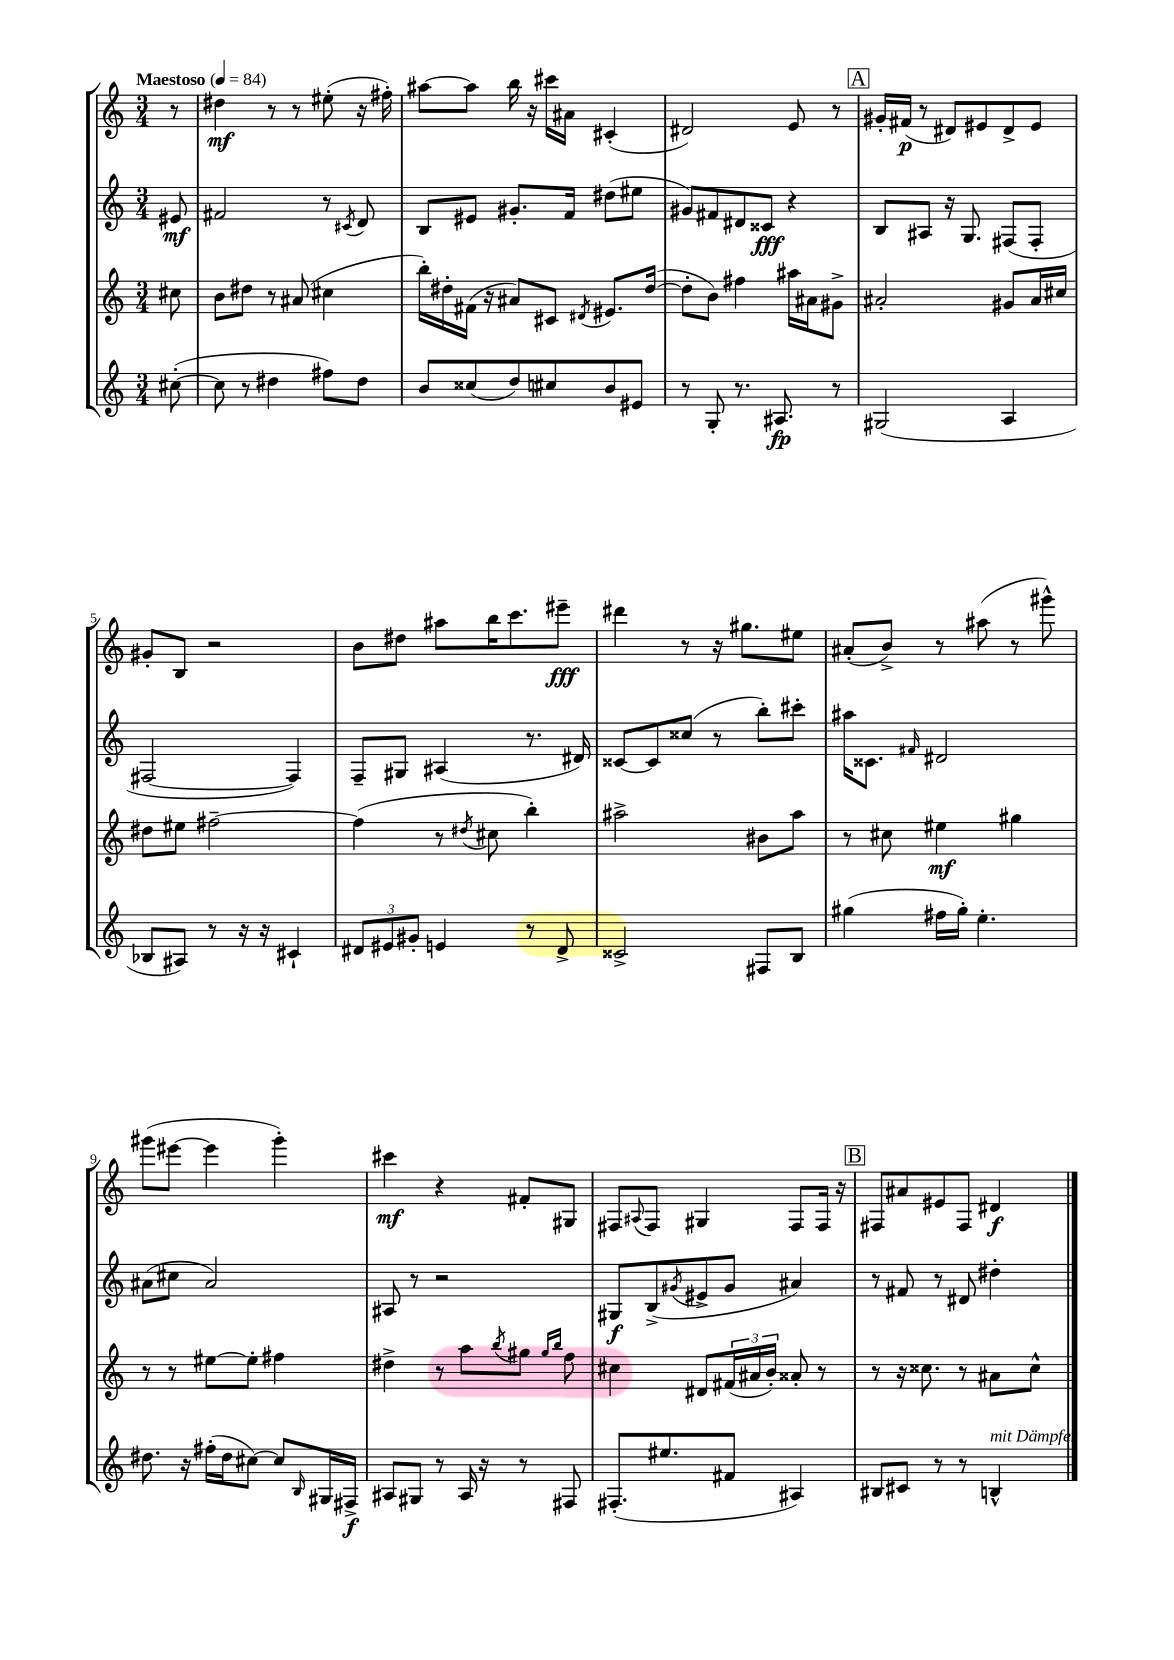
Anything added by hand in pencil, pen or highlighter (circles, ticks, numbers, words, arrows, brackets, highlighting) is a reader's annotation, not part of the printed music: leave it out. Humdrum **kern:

**kern	**dynam	**kern	**dynam	**kern	**dynam	**kern	**dynam
*part4	*part4	*part3	*part3	*part2	*part2	*part1	*part1
*staff4	*staff4	*staff3	*staff3	*staff2	*staff2	*staff1	*staff1
*clefG2	*	*clefG2	*	*clefG2	*	*clefG2	*
*k[]	*	*k[]	*	*k[]	*	*k[]	*
*M3/4	*	*M3/4	*	*M3/4	*	*M3/4	*
*MM84	*	*MM84	*	*MM84	*	*MM84	*
=	=	=	=	=	=	=	=
!	!	!	!	!	!	!LO:TX:a:B:t=Maestoso	!
([8cc#X'\	.	8cc#X\	.	8e#X/	mf	8r	.
=1	=1	=1	=1	=1	=1	=1	=1
8cc#\]	.	8b\L	.	2f#X/	.	4dd#X\	mf
8r	.	8dd#X\J	.	.	.	.	.
4dd#X\	.	8r	.	.	.	8r	.
.	.	(8a#X/	.	.	.	8r	.
8ff#X\L)	.	4cc#X\	.	8r	.	(8ee#X'\	.
.	.	.	.	8qc#X/	.	.	.
8dd#\J	.	.	.	8d/	.	16r	.
.	.	.	.	.	.	16ff#X'\)	.
=2	=2	=2	=2	=2	=2	=2	=2
8b/L	.	16bb'\LL)	.	8B/L	.	[8aa#X\L	.
.	.	16dd#X'\	.	.	.	.	.
(8cc##X/	.	(16f#X\JJ	.	8e#X/J	.	8aa#\J]	.
.	.	16r	.	.	.	.	.
8dd/)	.	8a#X/L)	.	8.g#X'/L	.	16bb\	.
.	.	.	.	.	.	16r	.
8cc#X/	.	8c#X/J	.	.	.	16ccc#X\LL	.
.	.	.	.	16f/Jk	.	16a#X\JJ	.
.	.	8qd#X/	.	.	.	.	.
8b/	.	8.e#X/L	.	(8dd#X\L	.	(4c#X'/	.
8e#X/J	.	.	.	8ee#X\J	.	.	.
.	.	([16dd#/Jk	.	.	.	.	.
=3	=3	=3	=3	=3	=3	=3	=3
8r	.	8dd#'\L]	.	8g#X/L)	.	2d#X/)	.
8G'/	.	8b\J)	.	8f#X/	.	.	.
8.r	.	4ff#X\	.	8d#X/	.	.	.
.	.	.	.	8c##X/J	fff	.	.
8.A#X/	fp	.	.	.	.	.	.
.	.	16aa#X\LL	.	4r	.	8e/	.
.	.	16a#X\J	.	.	.	.	.
8r	.	8g#X^\J	.	.	.	8r	.
!!LO:REH:place=s1:t=A
=4	=4	=4	=4	=4	=4	=4	=4
(2G#X/	.	2a#X'/	.	8B/L	.	16g#X'/LL	.
.	.	.	.	.	.	(16f#X/JJ	p
.	.	.	.	8A#X/J	.	8r	.
.	.	.	.	16r	.	8d#X/L)	.
.	.	.	.	8.G/	.	.	.
.	.	.	.	.	.	8e#X/	.
4A/	.	8g#X/L	.	(8F#X/L	.	8d#^/	.
.	.	16a#/L	.	8F#'/J	.	8e#/J	.
.	.	16cc#X/JJ	.	.	.	.	.
!!LO:LB:g=z
=5	=5	=5	=5	=5	=5	=5	=5
8B-X/L	.	8dd#X\L	.	[2F#X/	.	8g#X'/L	.
8A#X/J)	.	8ee#X\J	.	.	.	8B/J	.
8r	.	[2ff#X~\	.	.	.	2r	.
16r	.	.	.	.	.	.	.
16r	.	.	.	.	.	.	.
4c#X`/	.	.	.	4F#/])	.	.	.
=6	=6	=6	=6	=6	=6	=6	=6
12d#X/L	.	(4ff#\]	.	8F~/L	.	8b\L	.
12e#X/	.	.	.	.	.	.	.
.	.	.	.	8G#X/J	.	8dd#X\J	.
12g#X'/J	.	.	.	.	.	.	.
4en/	.	8r	.	(4A#X/	.	8aa#X\L	.
.	.	8qdd#X/	.	.	.	.	.
.	.	8cc#X\	.	.	.	16bb\K	.
.	.	.	.	.	.	8.ccc\	.
8r	.	4bb'\)	.	8.r	.	.	.
8d#^/	.	.	.	.	.	8eee#X~\J	fff
.	.	.	.	16d#X/)	.	.	.
=7	=7	=7	=7	=7	=7	=7	=7
2c##X^/	.	2aa#X^\	.	[8c##X/L	.	4ddd#X\	.
.	.	.	.	8c##/]	.	.	.
.	.	.	.	(8cc##X/J	.	8r	.
.	.	.	.	8r	.	16r	.
.	.	.	.	.	.	8.gg#X\L	.
8F#X/L	.	8b#X\L	.	8bb'\L)	.	.	.
8B/J	.	8aa#\J	.	8ccc#X'\J	.	8ee#X\J	.
=8	=8	=8	=8	=8	=8	=8	=8
(4gg#X\	.	8r	.	16aa#X\KL	.	(8a#X'/L	.
.	.	.	.	8.c##X\J	.	.	.
.	.	8cc#X\	.	.	.	8b^/J)	.
.	.	.	.	16qqf#X/	.	.	.
16ff#X\LL	.	4ee#X\	mf	2d#X/	.	8r	.
16gg#'\JJ)	.	.	.	.	.	.	.
4.ee'\	.	.	.	.	.	(8aa#X\	.
.	.	4gg#X\	.	.	.	8r	.
.	.	.	.	.	.	8ggg#X^^\)	.
!!LO:LB:g=z
=9	=9	=9	=9	=9	=9	=9	=9
8.dd#X\	.	8r	.	(8a#X\L	.	(8ggg#X\L	.
.	.	8r	.	8cc#X\J	.	[8eee#X\J	.
16r	.	.	.	.	.	.	.
(16ff#X'\LL	.	[8ee#X\L	.	2a#/)	.	4eee#\]	.
16dd#\J	.	.	.	.	.	.	.
[8cc#X\J)	.	8ee#'\J]	.	.	.	.	.
8cc#/L]	.	4ff#X\	.	.	.	4ggg#'\)	.
16qqB/	.	.	.	.	.	.	.
16G#X/L	.	.	.	.	.	.	.
16F#X^/JJ	f	.	.	.	.	.	.
=10	=10	=10	=10	=10	=10	=10	=10
8A#X/L	.	4dd#X^\	.	8A#X/	.	4ccc#X\	mf
8G#X/J	.	.	.	8r	.	.	.
8r	.	8r	.	2r	.	4r	.
16A#/	.	8aa\L	.	.	.	.	.
16r	.	.	.	.	.	.	.
.	.	8qbb/	.	.	.	.	.
8r	.	8gg#X\J	.	.	.	8f#X'/L	.
.	.	16qqgg#/LL	.	.	.	.	.
.	.	16qqbb/JJ	.	.	.	.	.
8F#X/	.	8ff\	.	.	.	8G#X/J	.
=11	=11	=11	=11	=11	=11	=11	=11
(8.F#X'/L	.	4cc#X\	.	8G#X/L	f	8F#X/L	.
.	.	.	.	.	.	8qqA#X/	.
.	.	.	.	(8B^/	.	8F#/J	.
8.ee#X/	.	.	.	.	.	.	.
.	.	.	.	8qg#X/	.	.	.
.	.	8d#X/L	.	8e#X^/	.	4G#X/	.
8f#X/J	.	(24f#X/L	.	8g#/J	.	.	.
.	.	24a#X/	.	.	.	.	.
.	.	24b'/JJ)	.	.	.	.	.
4A#X/)	.	8a##X'/	.	4a#X/)	.	8F#/L	.
.	.	8r	.	.	.	16F#/Jk	.
.	.	.	.	.	.	16r	.
!!LO:REH:place=s1:t=B
=12	=12	=12	=12	=12	=12	=12	=12
8B#X/L	.	8r	.	8r	.	8F#X/L	.
8c#X/J	.	16r	.	8f#X/	.	8a#X/	.
.	.	8.cc##X\	.	.	.	.	.
8r	.	.	.	8r	.	8e#X/	.
8r	.	8r	.	8d#X/	.	8F#/J	.
!LO:TX:a:i:t=mit Dämpfer	!	!	!	!	!	!	!
4Bn^^/	.	8a#X\L	.	4dd#X'\	.	4d#X/	f
.	.	8cc##^^\J	.	.	.	.	.
==	==	==	==	==	==	==	==
*-	*-	*-	*-	*-	*-	*-	*-
